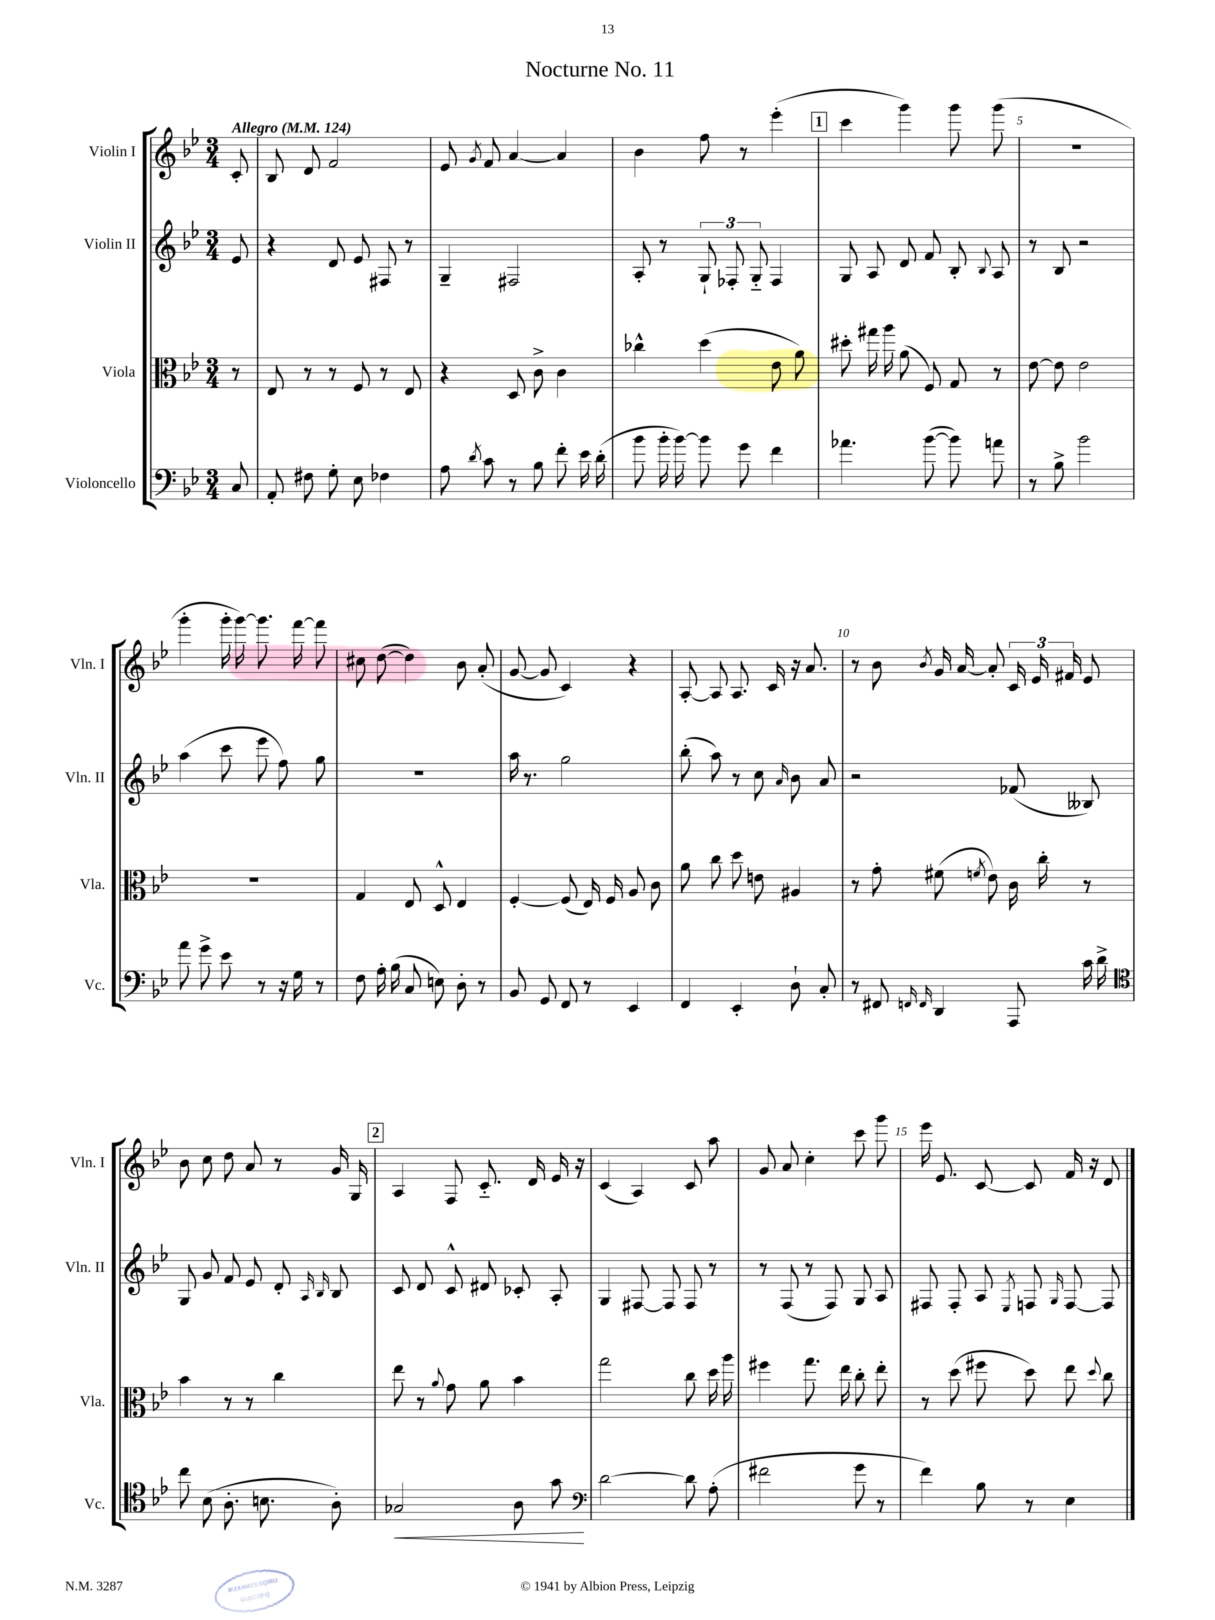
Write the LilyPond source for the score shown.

\header { title = "Nocturne No. 11" }
<<
\new StaffGroup <<
\new Staff = "s0" \with { instrumentName = "Violin I" shortInstrumentName = "Vln. I" } {
    \clef treble \key bes \major \numericTimeSignature \time 3/4 \partial 8 \tempo "Allegro" 4 = 124
    \autoBeamOff c'8-. |
    bes8 d'8 f'2 |
    ees'8 \acciaccatura { g'8 } f'8 a'4~ a'4 |
    bes'4 f''8 r8 ees'''4-.( |
    \mark \markup { \box "1" } c'''4 g'''4) g'''8 g'''8( |
    R2. |
    g'''4-. g'''16-. g'''16~) g'''8. f'''16~ f'''8 |
    cis''8 d''8~( d''4) bes'8 a'8-.( |
    g'8~ g'8 c'4) r4 |
    a8~-. a8 a8. c'16 r16 a'8. |
    r8 bes'8 \acciaccatura { bes'8 } g'16 a'16~ a'8-. \tuplet 3/2 { c'16 ees'16 fis'16 } ees'8 |
    bes'8 c''8 d''8 a'8 r8 g'16 g16 |
    \mark \markup { \box "2" } a4 f8 c'8.-_ d'16 ees'16 r16 |
    c'4( a4) c'8 a''8 |
    g'8 a'8 c''4-. c'''8 g'''8 |
    ees'''16 ees'8. c'8~ c'8 f'16 r16 d'8 \bar "|." |
}
\new Staff = "s1" \with { instrumentName = "Violin II" shortInstrumentName = "Vln. II" } {
    \clef treble \key bes \major \numericTimeSignature \time 3/4 \partial 8
    \autoBeamOff ees'8 |
    r4 d'8 ees'8 fis8 r8 |
    g4-- fis2 |
    a8-. r8 \tuplet 3/2 { g8-! fes8-. g8-_ } fes4 |
    \mark \markup { \box "1" } g8 a8 d'8 f'8 bes8-. \appoggiatura { bes8 } a8 |
    r8 bes8 r2 |
    a''4( c'''8 ees'''8 f''8) g''8 |
    R2. |
    a''16 r8. g''2 |
    bes''8-.( a''8) r8 c''8 \grace { a'16 } bes'8 a'8 |
    r2 fes'8( beses8) |
    g8 g'8 f'8 ees'8 d'8-. \grace { a16 bes16 } bes8 |
    \mark \markup { \box "2" } c'8 d'8 c'8-^ dis'8 ces'8-. a8-. |
    g4 fis8~ fis8 fis8 r8 |
    r8 f8( r8 f8) g8 a8 |
    fis8 fis8-. a8 \acciaccatura { ees8 } f8 \grace { g16 } f8~ f8 \bar "|." |
}
\new Staff = "s2" \with { instrumentName = "Viola" shortInstrumentName = "Vla." } {
    \clef alto \key bes \major \numericTimeSignature \time 3/4 \partial 8
    \autoBeamOff r8 |
    ees8 r8 r8 f8 r8 ees8 |
    r4 d8 c'8-> c'4 |
    ces''4-^ d''4( ees'8 a'8) |
    \mark \markup { \box "1" } dis''8-. gis''16 a''16 a'8( f8) g8 r8 |
    ees'8~ ees'8 ees'2 |
    R2. |
    g4 ees8 d8-^ ees4 |
    f4~-. f8( ees16) f16 a8 c'8 |
    a'8 c''8 d''8 e'8 ais4 |
    r8 g'8-. fis'8( \acciaccatura { f'8 } ees'8) c'16 c''16-. r8 |
    bes'4 r8 r8 c''4 |
    \mark \markup { \box "2" } ees''8 r8 \appoggiatura { a'8 } g'8 a'8 bes'4 |
    g''2 c''8 d''16 a''16 |
    fis''4 g''8. ees''16 c''8-. ees''8-. |
    r8 d''8( fis''8 d''8) ees''8 \appoggiatura { d''8 } c''8 \bar "|." |
}
\new Staff = "s3" \with { instrumentName = "Violoncello" shortInstrumentName = "Vc." } {
    \clef bass \key bes \major \numericTimeSignature \time 3/4 \partial 8
    \autoBeamOff c8 |
    a,8-. fis8 g8-. ees8 fes4 |
    a8 \acciaccatura { d'8 } c'8 r8 bes8 f'8-. ees'16 d'16-.( |
    bes'8 bes'16-. bes'16~) bes'8 g'8 f'4 |
    \mark \markup { \box "1" } aes'4. bes'8~( bes'8) a'8 |
    r8 bes8-> bes'2 |
    a'8 g'8-> ees'8 r8 r16 g16 r8 |
    f8 a16-. bes16( c8 e8) d8-. r8 |
    bes,8 g,8 f,8 r8 ees,4 |
    f,4 ees,4-. d8-! c8-. |
    r8 fis,8 \grace { f,16 f,16 } d,4 a,,8 c'16 d'16-> |
    \clef tenor c''8 bes8( a8.-. b8. a8-.) |
    \mark \markup { \box "2" } ges2\< a8 g'8\! |
    \clef bass d'2~ d'8 a8-.( |
    fis'2 g'8 r8 |
    f'4) bes8 r8 ees4 \bar "|." |
}
>>
>>
\layout { \context { \Score \override BarNumber.break-visibility = ##(#f #t #t) barNumberVisibility = #(every-nth-bar-number-visible 5) } }
